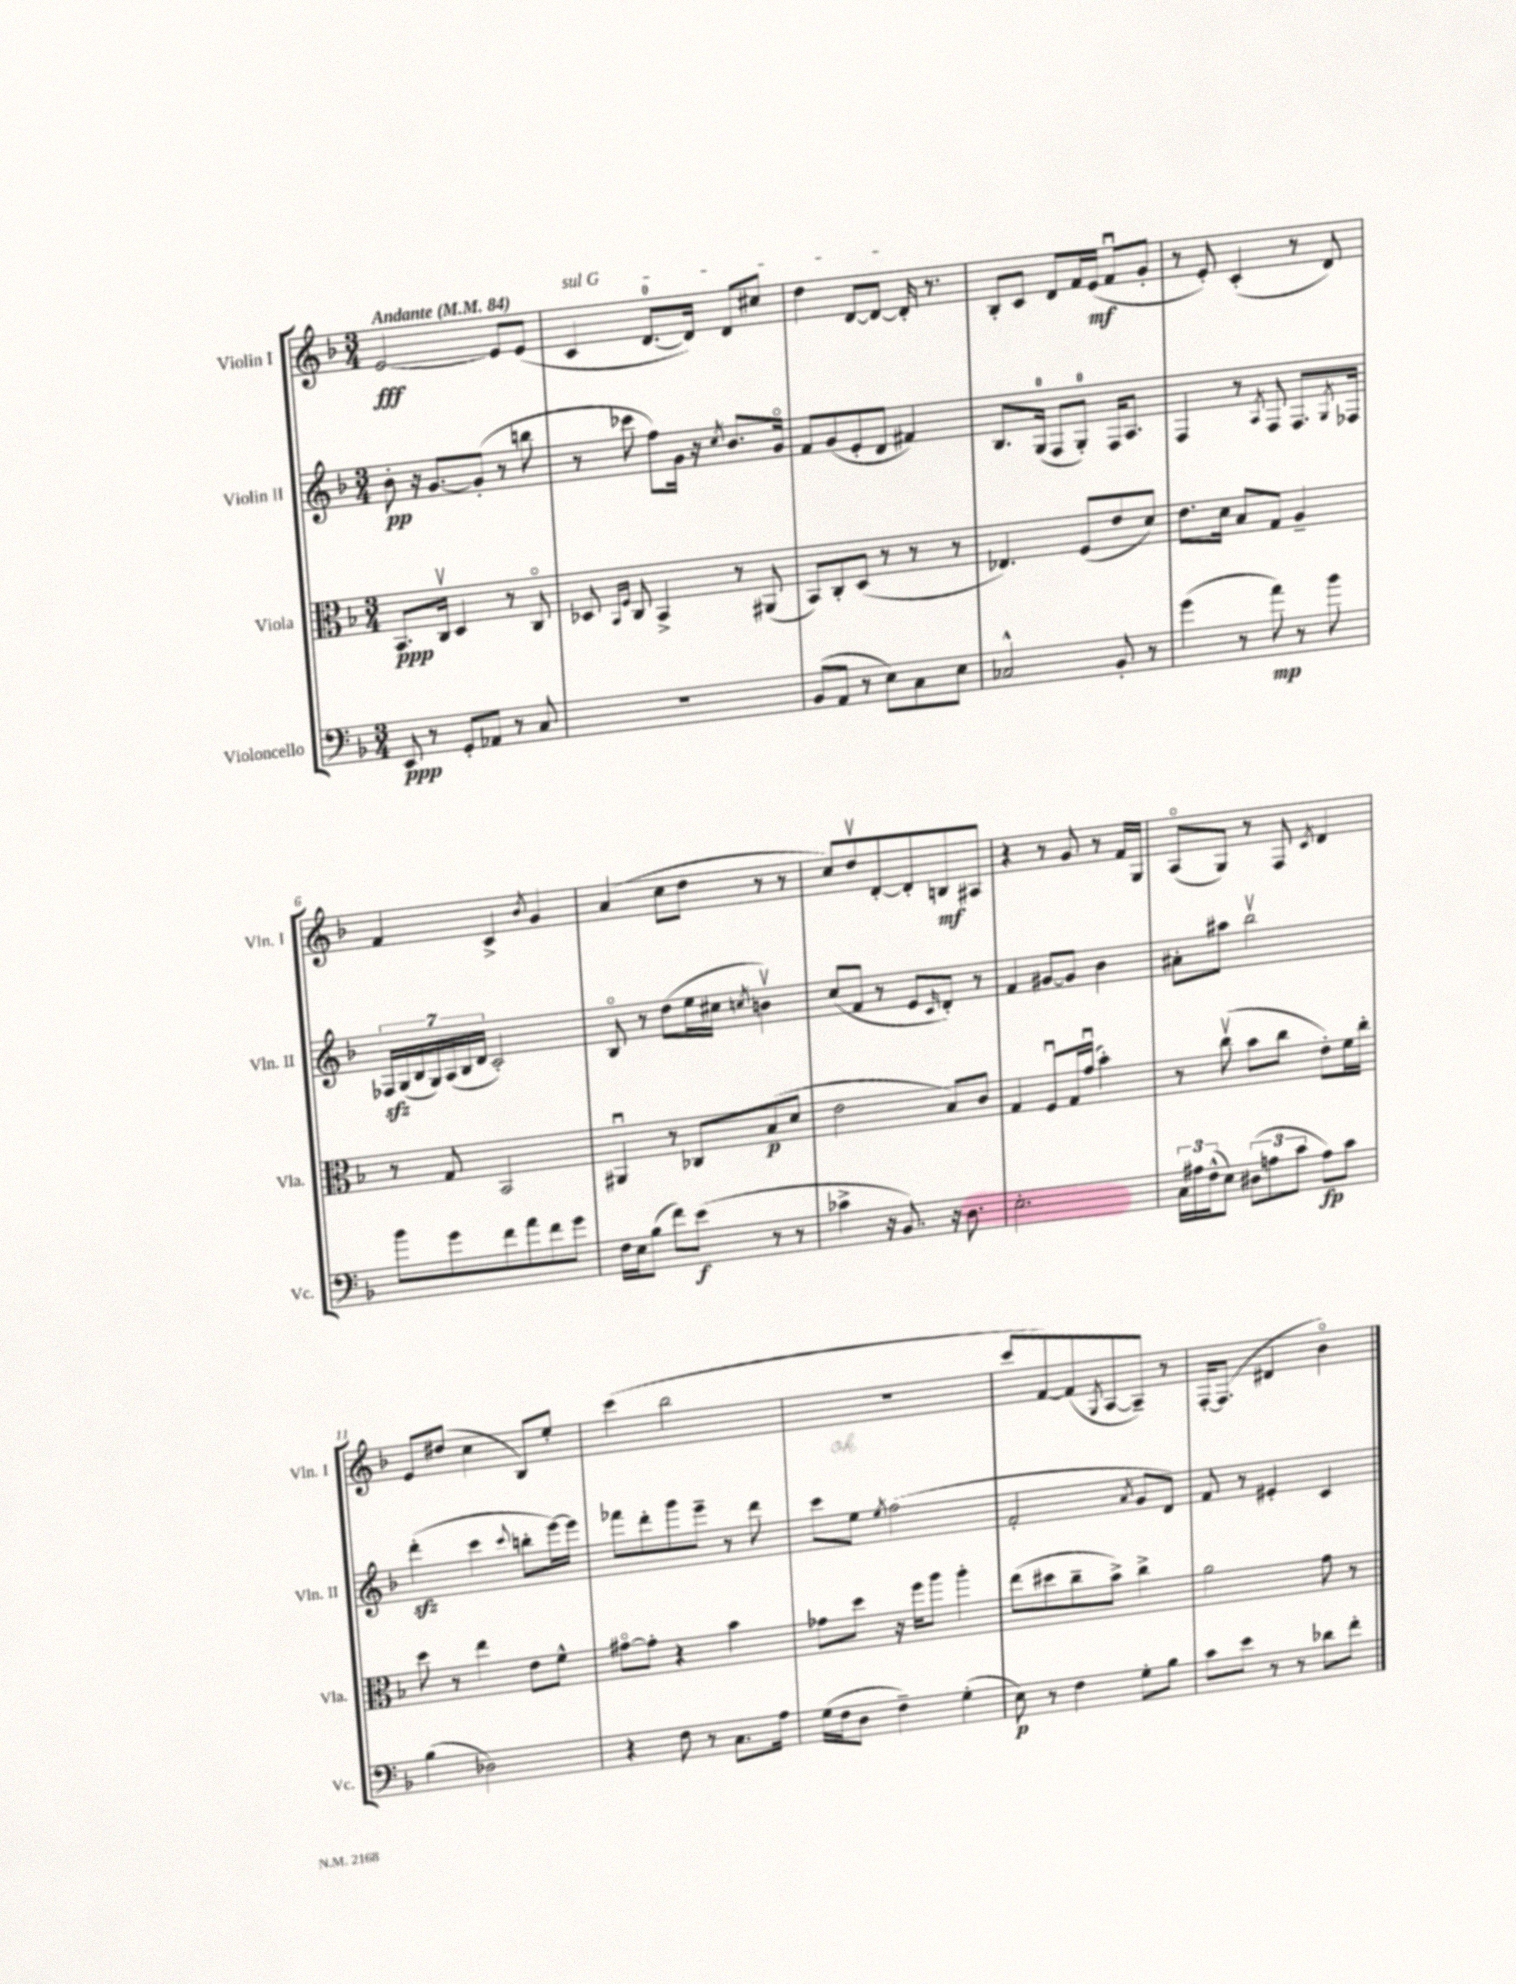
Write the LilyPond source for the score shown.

<<
\new StaffGroup <<
\new Staff = "s0" \with { instrumentName = "Violin I" shortInstrumentName = "Vln. I" } {
    \clef treble \key f \major \numericTimeSignature \time 3/4 \tempo "Andante" 4 = 84
    e'2~\fff e'8 e'8( |
    \once \override TextSpanner.bound-details.left.text = \markup { \italic "sul G" } c'4\startTextSpan d'8.-0~ d'16) d'8 cis''8 |
    d''4 d'8~ d'8~ d'16-.\stopTextSpan r8. |
    bes8-. c'8 d'8 f'16 e'16\mf( f'8\downbow g'8-. |
    r8 e'8-.) c'4-.( r8 d'8) |
    f'4 c'4-> \acciaccatura { bes'8 } g'4 |
    a'4( c''8 d''8 r8 r8 |
    c''8) d''8\upbow d'8~-. d'8-. b8\mf ais8 |
    r4 r8 g'8 r8 f'16 g16 |
    a8\flageolet( g8) r8 f8 \acciaccatura { c'8 } d'4 |
    e'8 dis''8( c''4 bes8) e''8-. |
    c'''4( bes''2 |
    R2. |
    c'''8 f'8~) f'8( \acciaccatura { g8 } a8~ a8--) r8 |
    f16~-. f8.( dis'4 bes'4\flageolet) \bar "|." |
}
\new Staff = "s1" \with { instrumentName = "Violin II" shortInstrumentName = "Vln. II" } {
    \clef treble \key f \major \numericTimeSignature \time 3/4
    bes'8-.\pp r16 g'8.~ g'8-.( r8 b''8 |
    r8 ces'''8 f''8) g'16 r16 \acciaccatura { c''8 } bes'8. g'16\flageolet |
    f'8 g'8( e'8-. d'8 fis'4) |
    bes8. g16-0( f8 g8-0-.) f16 a8. |
    f4 r8 \acciaccatura { a8 } f8 f8. \acciaccatura { g8 } fes16 |
    \tuplet 7/4 { fes16\sfz g16( bes16 g16) a16( bes16 d'16 } c'2-.) |
    bes8\flageolet r8 d''8( e''16 cis''16 \acciaccatura { c''8 } b'4\upbow) |
    c''8( f'8 r8 e'8 \grace { c'16 } d'8-.) r8 |
    f'4 gis'8~ gis'8 bes'4 |
    ais'8-. ais''8 bes''2\upbow |
    d'''4-.\sfz( c'''4 \appoggiatura { c'''8 } b''8-. e'''16~) e'''16 |
    fes'''8 d'''8-. g'''8 e'''8-- r8 d'''8 |
    c'''8 e''8 \acciaccatura { e''8 } f''2( |
    f'2-. \acciaccatura { a'8 } g'8 d'8) |
    f'8 r8 eis'4-. c'4 \bar "|." |
}
\new Staff = "s2" \with { instrumentName = "Viola" shortInstrumentName = "Vla." } {
    \clef alto \key f \major \numericTimeSignature \time 3/4
    bes,8.\ppp c16\upbow d4 r8 c8\flageolet |
    des8 \grace { bes,16 f16 } c8 bes,4-> r8 ais,8( |
    bes,8) c8-. d8( r8 r8 r8 |
    ees4.) f8( e'8 d'8) |
    e'8. d'16 bes8 g8 a4-- |
    r8 g8 bes,2 |
    ais,4\downbow r8 ces8 bes8\p( d'8 |
    e'2 bes8) c'8 |
    g4 f8\downbow g16 g'16\downbow( bes'4-.) |
    r8 c''8\upbow( bes'8 c''8 e'8-.) f'16 c''16-. |
    d''8 r8 e''4 e'8 f'8-^ |
    gis'8~\flageolet gis'8-. r4 bes'4 |
    ges'8 d''8 r16 f''16 a''8 a''4-. |
    e''8( dis''8 c''8-- bes'8->) c''4-> |
    a'2 g'8 r8 \bar "|." |
}
\new Staff = "s3" \with { instrumentName = "Violoncello" shortInstrumentName = "Vc." } {
    \clef bass \key f \major \numericTimeSignature \time 3/4
    e,8\ppp r8 g,8-. aes,8 r8 c8 |
    R2. |
    bes,8( a,8 r8 e8) c8 e8 |
    ces2-^ bes,8-. r8 |
    g'4( r8 a'8\mp) r8 bes'8 |
    bes'8 g'8 f'8 a'8 f'8 g'8 |
    f16 e16 bes8( f'8) e'8\f( r8 r8 |
    ces'4-> r16 bes,8.) r16 d8. |
    e2.-. |
    \tuplet 3/2 { c16 ais16 f16-^( } e8) \tuplet 3/2 { dis8( a8 c'8 } a8\fp) c'8 |
    bes4( des2) |
    r4 f8 r8 c8. a16 |
    g16( f16 d8 f4--) g4-.( |
    e8\p) r8 f4 g8-. bes8 |
    c'8 e'8 r8 r8 des'8 f'8-. \bar "|." |
}
>>
>>
